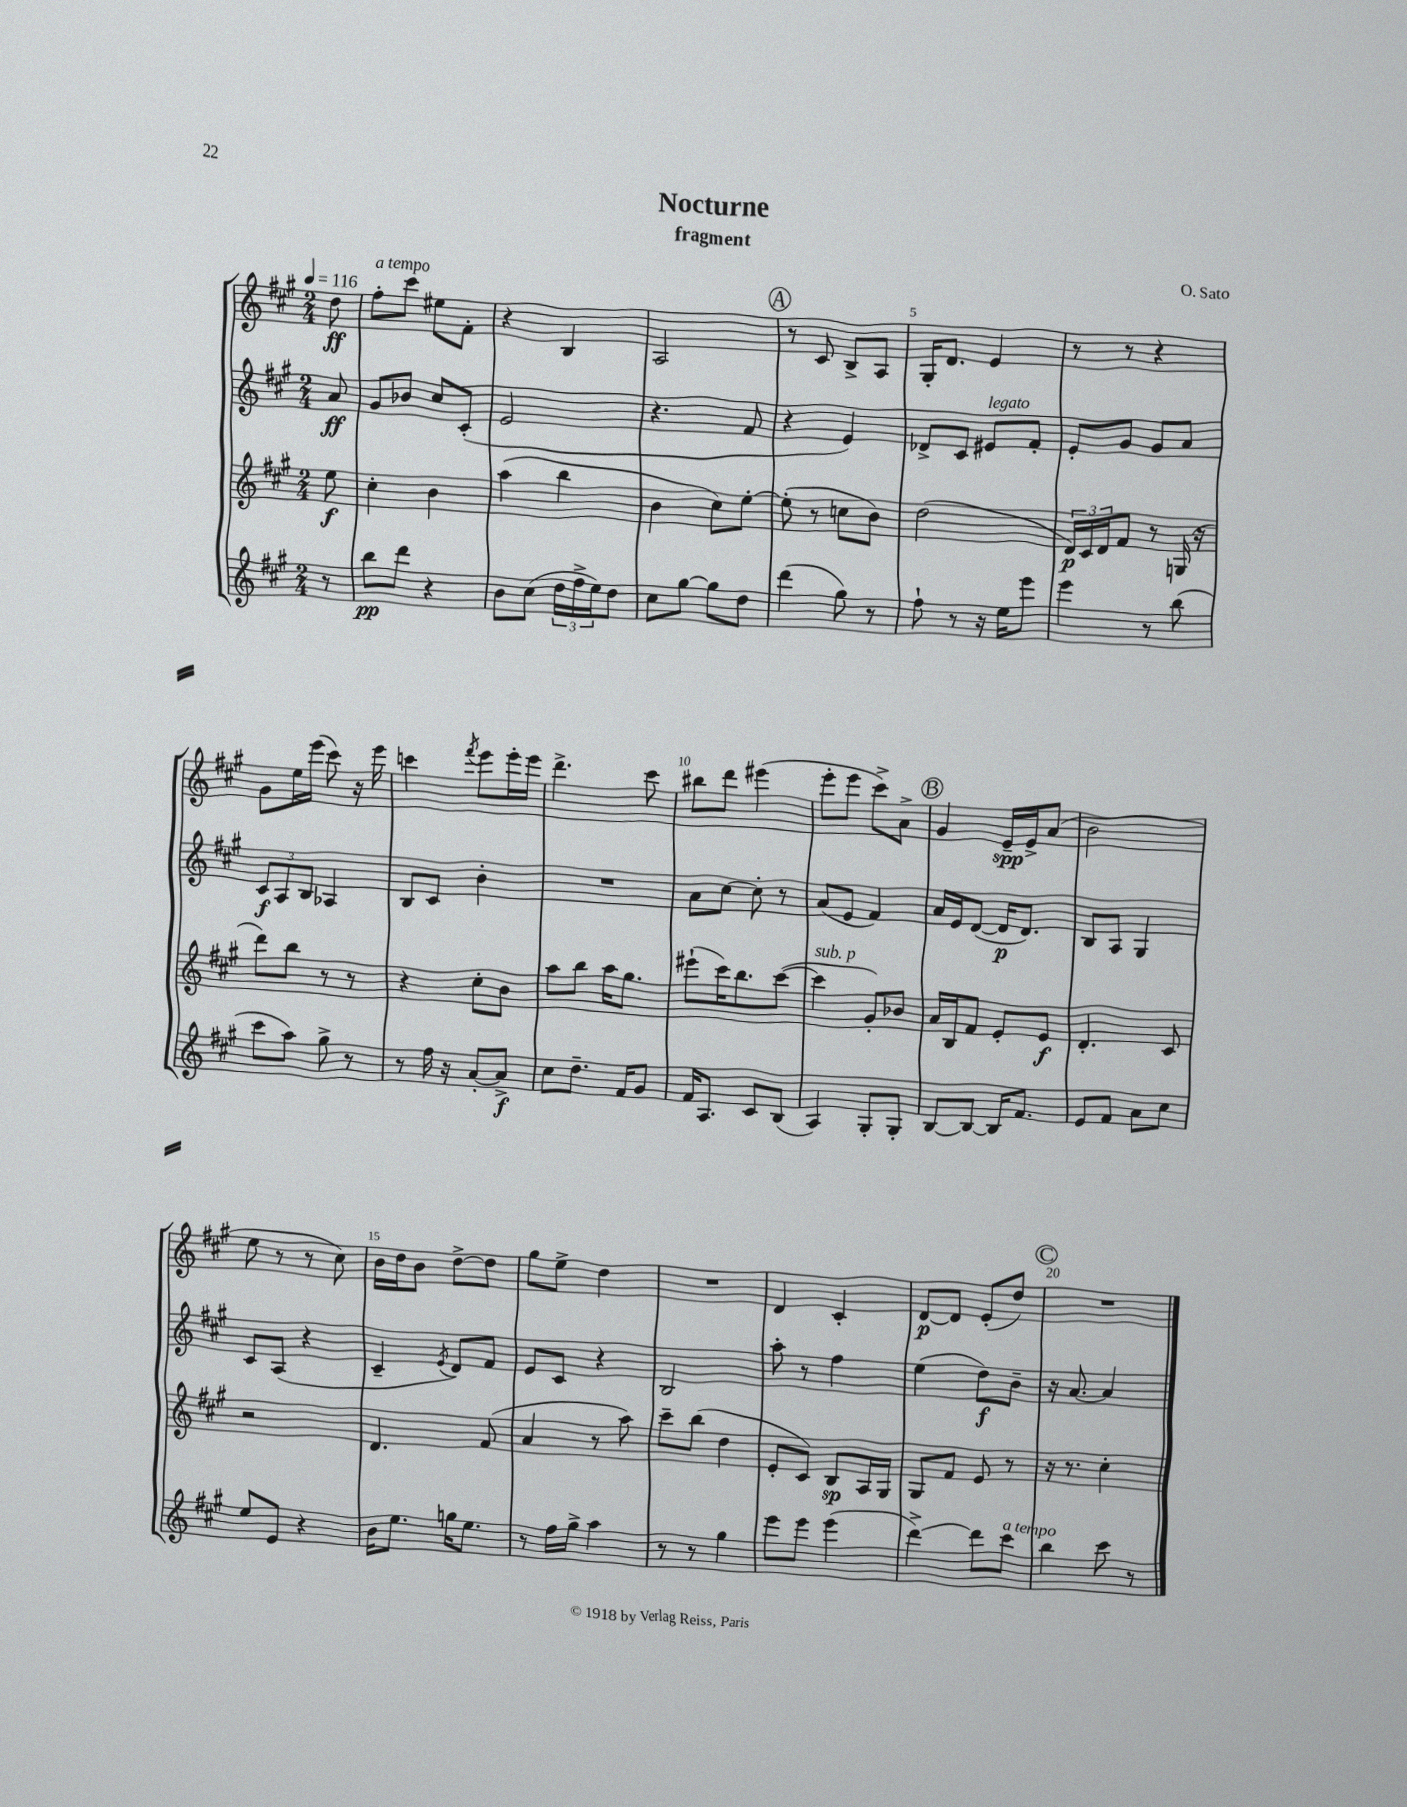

**kern	**dynam	**kern	**dynam	**kern	**dynam	**kern	**dynam
*part4	*part4	*part3	*part3	*part2	*part2	*part1	*part1
*staff4	*staff4	*staff3	*staff3	*staff2	*staff2	*staff1	*staff1
*clefG2	*	*clefG2	*	*clefG2	*	*clefG2	*
*k[f#c#g#]	*	*k[f#c#g#]	*	*k[f#c#g#]	*	*k[f#c#g#]	*
*M2/4	*	*M2/4	*	*M2/4	*	*M2/4	*
*MM116	*	*MM116	*	*MM116	*	*MM116	*
=	=	=	=	=	=	=	=
8r	.	8ee\	f	8a/	ff	8dd\	ff
=1	=1	=1	=1	=1	=1	=1	=1
!	!	!	!	!	!	!LO:TX:a:i:t=a tempo	!
8bb\L	pp	4cc#'\	.	8g#/L	.	8ff#'\L	.
8ddd\J	.	.	.	8b-X/J	.	8ccc#\J	.
4r	.	4b\	.	8cc#/L	.	8ee#X\L	.
.	.	.	.	(8c#'/J	.	8f#'\J	.
=2	=2	=2	=2	=2	=2	=2	=2
8b\L	.	(4aa\	.	2e/	.	4r	.
(8cc#\J	.	.	.	.	.	.	.
24dd\LL	.	4bb\	.	.	.	4B/	.
24ff#^\	.	.	.	.	.	.	.
24ee\J)	.	.	.	.	.	.	.
8dd\J	.	.	.	.	.	.	.
=3	=3	=3	=3	=3	=3	=3	=3
8cc#\L	.	4b\	.	4.r	.	2A/	.
[8gg#\J	.	.	.	.	.	.	.
8gg#\L]	.	8cc#\L)	.	.	.	.	.
8dd\J	.	[8ee'\J	.	8f#/	.	.	.
!!LO:REH:place=s1:t=A
=4	=4	=4	=4	=4	=4	=4	=4
(4ddd\	.	(8ee'\]	.	4r	.	8r	.
.	.	8r	.	.	.	8c#/	.
8gg#\)	.	8ccn\L	.	4e/)	.	8B^/L	.
8r	.	8b\J)	.	.	.	8A/J	.
=5	=5	=5	=5	=5	=5	=5	=5
8ff#`\	.	(2dd\	.	8d-X^/L	.	16G#'/KL	.
.	.	.	.	.	.	8.d/J	.
8r	.	.	.	8c#/J	.	.	.
!	!	!	!	!LO:TX:a:i:t=legato	!	!	!
16r	.	.	.	8e#X/L	.	4e/	.
16ee\KL	.	.	.	.	.	.	.
8eee\J	.	.	.	8f#'/J	.	.	.
=6	=6	=6	=6	=6	=6	=6	=6
4eee\	.	24d/LL)	p	8e'/L	.	8r	.
.	.	24c#/	.	.	.	.	.
.	.	24d/J	.	.	.	.	.
.	.	8f#/J	.	8g#/J	.	8r	.
8r	.	8r	.	8g#/L	.	4r	.
(8bb\	.	(16Gn/	.	8a/J	.	.	.
.	.	16r	.	.	.	.	.
!!LO:LB:g=z
=7	=7	=7	=7	=7	=7	=7	=7
8ccc#\L	.	8ddd\L)	.	12c#/L	f	8g#\L	.
.	.	.	.	12A/	.	.	.
8aa\J)	.	8bb\J	.	.	.	16ee\L	.
.	.	.	.	12B/J	.	.	.
.	.	.	.	.	.	(16eee\JJ	.
8gg#^\	.	8r	.	4A-X/	.	8ccc#\)	.
8r	.	8r	.	.	.	16r	.
.	.	.	.	.	.	16eee\	.
=8	=8	=8	=8	=8	=8	=8	=8
8r	.	4r	.	8B/L	.	4cccn\	.
16ff#\	.	.	.	8c#/J	.	.	.
16r	.	.	.	.	.	.	.
.	.	.	.	.	.	8qfff#/	.
[8a'/L	.	8cc#'\L	.	4b'\	.	8eee\L	.
8a^/J]	f	8b\J	.	.	.	16eee'\L	.
.	.	.	.	.	.	16eee\JJ	.
=9	=9	=9	=9	=9	=9	=9	=9
8cc#\L	.	8aa\L	.	2r	.	4.ddd^\	.
8.dd~\J	.	8bb\J	.	.	.	.	.
.	.	16aa\KL	.	.	.	.	.
16f#/KL	.	8.gg#\J	.	.	.	.	.
8g#/J	.	.	.	.	.	8ccc#\	.
=10	=10	=10	=10	=10	=10	=10	=10
16f#/KL	.	(8eee#X`\L	.	8a\L	.	8bb#X\L	.
8.A/J	.	.	.	.	.	.	.
.	.	16ccc#\K)	.	[8cc#\J	.	8ddd\J	.
.	.	8.bb\	.	.	.	.	.
8c#/L	.	.	.	8cc#'\]	.	(4eee#X\	.
(8B/J	.	([8ccc#\J	.	8r	.	.	.
=11	=11	=11	=11	=11	=11	=11	=11
!	!	!LO:TX:a:i:t=sub. p	!	!	!	!	!
4A/)	.	4ccc#\]	.	(8a/L	.	8eee'\L	.
.	.	.	.	8e/J	.	8eee\J	.
8G#'/L	.	8g#'/L)	.	4f#/)	.	8ccc#^\L)	.
8G#'/J	.	8b-X/J	.	.	.	8a^\J	.
!!LO:REH:place=s1:t=B
=12	=12	=12	=12	=12	=12	=12	=12
[8B/L	.	16a/LL	.	16a/LL	.	4g#/	.
.	.	16B/J	.	16e/J	.	.	.
8B/J_	.	8f#/J	.	([8d/J	.	.	.
16B/KL]	.	8e'/L	.	16d/KL]	p	16e~/LL	spp
8.f#/J	.	.	.	8.d/J)	.	16e^/J	.
.	.	8e/J	f	.	.	(8a/J	.
=13	=13	=13	=13	=13	=13	=13	=13
8e/L	.	4.d'/	.	8B/L	.	2b\	.
8f#/J	.	.	.	8A/J	.	.	.
8a\L	.	.	.	4G#/	.	.	.
8cc#\J	.	8c#/	.	.	.	.	.
!!LO:LB:g=z
=14	=14	=14	=14	=14	=14	=14	=14
8ee/L	.	2r	.	8c#/L	.	8ee\	.
8e/J	.	.	.	(8A/J	.	8r	.
4r	.	.	.	4r	.	8r	.
.	.	.	.	.	.	8cc#\)	.
=15	=15	=15	=15	=15	=15	=15	=15
16b\KL	.	4.d/	.	4c#~/	.	16b\LL	.
8.ee\J	.	.	.	.	.	16dd\J	.
.	.	.	.	.	.	8b\J	.
.	.	.	.	8qe/	.	.	.
16ggn\KL	.	.	.	8d/L)	.	[8dd^\L	.
8.ee\J	.	.	.	.	.	.	.
.	.	(8f#/	.	8f#/J	.	8dd\J]	.
=16	=16	=16	=16	=16	=16	=16	=16
8r	.	4a/	.	8e/L	.	8gg#\L	.
16ff#\LL	.	.	.	8c#/J	.	8ee^\J	.
16gg#^\JJ	.	.	.	.	.	.	.
4aa\	.	8r	.	4r	.	4dd\	.
.	.	8aa\)	.	.	.	.	.
=17	=17	=17	=17	=17	=17	=17	=17
8r	.	8ccc#~\L	.	2B/	.	2r	.
8r	.	(8bb\J	.	.	.	.	.
4gg#\	.	4dd\	.	.	.	.	.
=18	=18	=18	=18	=18	=18	=18	=18
8eee\L	.	8e'/L	.	8aa'\	.	4d/	.
8eee\J	.	8c#/J)	.	8r	.	.	.
(4eee\	.	8B/L	sp	4ff#\	.	4c#'/	.
.	.	16A/L	.	.	.	.	.
.	.	16G#/JJ	.	.	.	.	.
=19	=19	=19	=19	=19	=19	=19	=19
[4ddd^\)	.	8G#/L	.	(4ee\	.	[8d/L	p
.	.	8f#/J	.	.	.	8d/J]	.
8ddd\L]	.	8e/	.	8dd\L)	f	(8e'/L	.
!LO:TX:a:i:t=a tempo	!	!	!	!	!	!	!
8ccc#\J	.	8r	.	8b~\J	.	8dd/J)	.
!!LO:REH:place=s1:t=C
=20	=20	=20	=20	=20	=20	=20	=20
4bb\	.	16r	.	16r	.	2r	.
.	.	8.r	.	[8.a/	.	.	.
8ccc#\	.	4cc#'\	.	4a/]	.	.	.
8r	.	.	.	.	.	.	.
==	==	==	==	==	==	==	==
*-	*-	*-	*-	*-	*-	*-	*-
